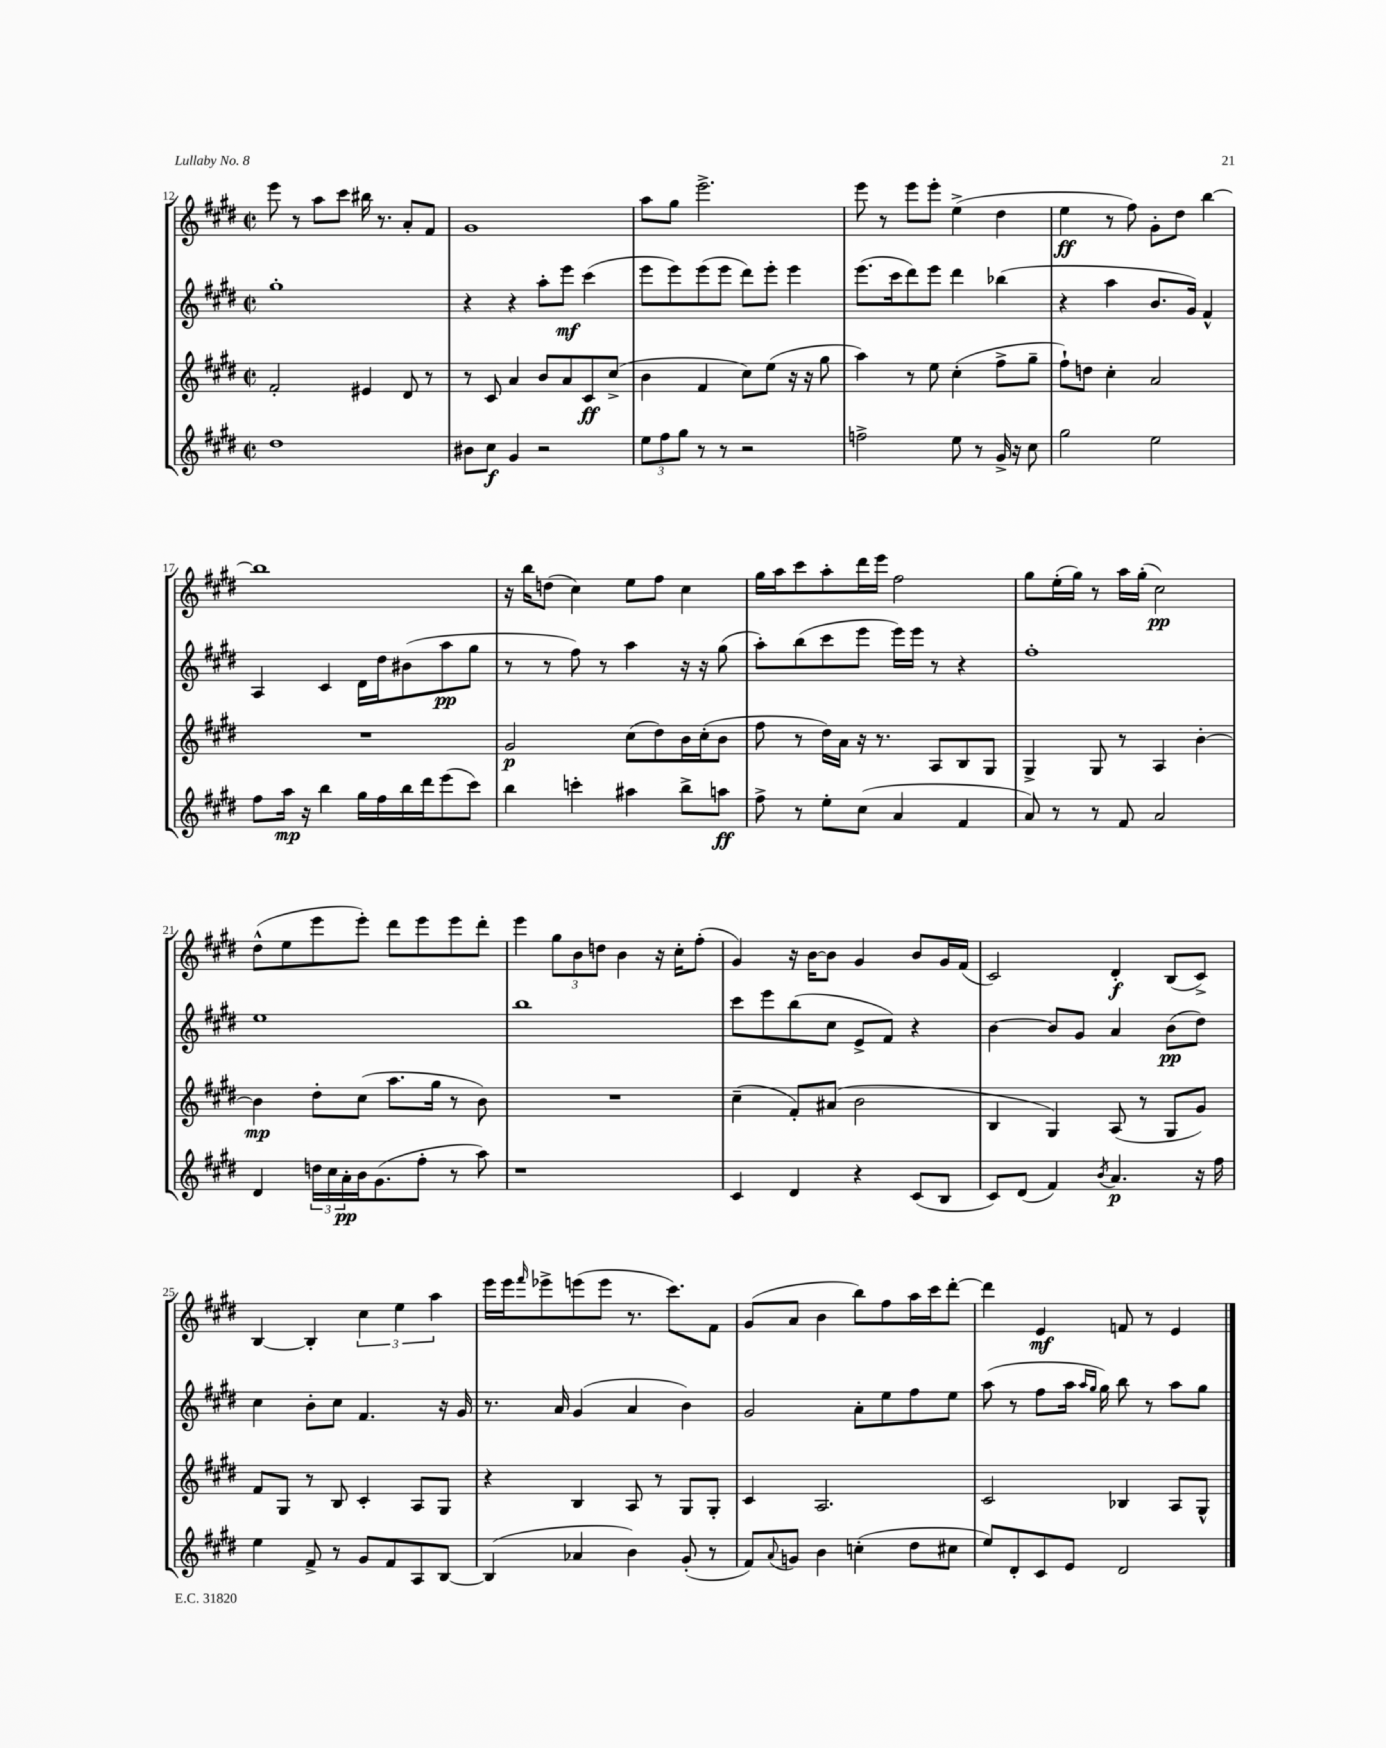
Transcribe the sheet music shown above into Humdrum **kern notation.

**kern	**dynam	**kern	**dynam	**kern	**dynam	**kern	**dynam
*part4	*part4	*part3	*part3	*part2	*part2	*part1	*part1
*staff4	*staff4	*staff3	*staff3	*staff2	*staff2	*staff1	*staff1
*clefG2	*	*clefG2	*	*clefG2	*	*clefG2	*
*k[f#c#g#d#]	*	*k[f#c#g#d#]	*	*k[f#c#g#d#]	*	*k[f#c#g#d#]	*
*M2/2	*	*M2/2	*	*M2/2	*	*M2/2	*
*met(c|)	*	*met(c|)	*	*met(c|)	*	*met(c|)	*
=12	=12	=12	=12	=12	=12	=12	=12
1dd#	.	2f#'/	.	1gg#'	.	8eee\	.
.	.	.	.	.	.	8r	.
.	.	.	.	.	.	8aa\L	.
.	.	.	.	.	.	8ccc#\J	.
.	.	4e#X/	.	.	.	16bb#X\	.
.	.	.	.	.	.	8.r	.
.	.	8d#/	.	.	.	8a'/L	.
.	.	8r	.	.	.	8f#/J	.
=13	=13	=13	=13	=13	=13	=13	=13
8b#X\L	.	8r	.	4r	.	1g#	.
8cc#\J	f	8c#/	.	.	.	.	.
4g#/	.	4a/	.	4r	.	.	.
2r	.	8b/L	.	8aa'\L	.	.	.
.	.	8a/	.	8eee\J	mf	.	.
.	.	8c#/	ff	(4ccc#\	.	.	.
.	.	(8cc#^/J	.	.	.	.	.
=14	=14	=14	=14	=14	=14	=14	=14
12ee\L	.	4b\	.	8eee\L	.	8aa\L	.
12ff#\	.	.	.	.	.	.	.
.	.	.	.	8eee\)	.	8gg#\J	.
12gg#\J	.	.	.	.	.	.	.
8r	.	4f#/	.	(8eee\	.	2.eee^\	.
8r	.	.	.	8eee\J	.	.	.
2r	.	8cc#\L)	.	8ddd#\L)	.	.	.
.	.	(8ee\J	.	8eee'\J	.	.	.
.	.	16r	.	4eee\	.	.	.
.	.	16r	.	.	.	.	.
.	.	8gg#\	.	.	.	.	.
=15	=15	=15	=15	=15	=15	=15	=15
2ffn^\	.	4aa\)	.	(8.eee\L	.	8eee\	.
.	.	.	.	.	.	8r	.
.	.	.	.	16ccc#\k	.	.	.
.	.	8r	.	8ddd#\)	.	8eee\L	.
.	.	8ee\	.	8eee\J	.	8eee'\J	.
8ee\	.	(4cc#'\	.	4ddd#\	.	(4ee^\	.
8r	.	.	.	.	.	.	.
16g#^/	.	8ff#^\L	.	(4bb-X\	.	4dd#\	.
16r	.	.	.	.	.	.	.
8cc#\	.	8gg#~\J	.	.	.	.	.
=16	=16	=16	=16	=16	=16	=16	=16
2gg#\	.	8ff#`\L)	.	4r	.	4ee\	ff
.	.	8ddn\J	.	.	.	.	.
.	.	4cc#'\	.	4aa\	.	8r	.
.	.	.	.	.	.	8ff#\)	.
2ee\	.	2a/	.	8.b/L	.	8g#'\L	.
.	.	.	.	.	.	8dd#\J	.
.	.	.	.	16g#/Jk)	.	.	.
.	.	.	.	4f#^^/	.	[4bb\	.
!!LO:LB:g=z
=17	=17	=17	=17	=17	=17	=17	=17
8ff#\L	.	1r	.	4A/	.	1bb]	.
16aa\Jk	mp	.	.	.	.	.	.
16r	.	.	.	.	.	.	.
4bb\	.	.	.	4c#/	.	.	.
16gg#\LL	.	.	.	16d#\LL	.	.	.
16ff#\	.	.	.	16dd#\J	.	.	.
16bb\	.	.	.	(8b#X\	.	.	.
16ddd#\J	.	.	.	.	.	.	.
(8eee\	.	.	.	8aa\	pp	.	.
8ccc#\J)	.	.	.	8gg#\J	.	.	.
=18	=18	=18	=18	=18	=18	=18	=18
4bb\	.	2g#/	p	8r	.	16r	.
.	.	.	.	.	.	16bb\KL	.
.	.	.	.	8r	.	(8ddn\J	.
4cccn'\	.	.	.	8ff#\)	.	4cc#\)	.
.	.	.	.	8r	.	.	.
4aa#X\	.	(8cc#\L	.	4aa\	.	8ee\L	.
.	.	8dd#\)	.	.	.	8ff#\J	.
8bb^\L	.	16b\L	.	16r	.	4cc#\	.
.	.	(16cc#'\J	.	16r	.	.	.
8aan\J	ff	8b\J	.	(8gg#\	.	.	.
=19	=19	=19	=19	=19	=19	=19	=19
8ff#^\	.	8ff#\	.	8aa'\L)	.	16gg#\LL	.
.	.	.	.	.	.	16aa\J	.
8r	.	8r	.	(8bb\	.	8ccc#\	.
8ee'\L	.	16dd#\LL)	.	8ccc#\	.	8aa'\	.
.	.	16a\JJ	.	.	.	.	.
(8cc#\J	.	16r	.	8eee\J	.	16ddd#\L	.
.	.	8.r	.	.	.	16eee\JJ	.
4a/	.	.	.	16eee\LL)	.	2ff#\	.
.	.	.	.	16eee\JJ	.	.	.
.	.	8A/L	.	8r	.	.	.
4f#/	.	8B/	.	4r	.	.	.
.	.	8G#/J	.	.	.	.	.
=20	=20	=20	=20	=20	=20	=20	=20
8a/)	.	4G#^/	.	1ff#'	.	8gg#\L	.
8r	.	.	.	.	.	(16ee'\L	.
.	.	.	.	.	.	16gg#\JJ)	.
8r	.	8G#/	.	.	.	8r	.
8f#/	.	8r	.	.	.	16aa\LL	.
.	.	.	.	.	.	(16gg#'\JJ	.
2a/	.	4A/	.	.	.	2cc#\)	pp
.	.	[4b'\	.	.	.	.	.
!!LO:LB:g=z
=21	=21	=21	=21	=21	=21	=21	=21
4d#/	.	4b\]	mp	1ee	.	(8dd#^^\L	.
.	.	.	.	.	.	8ee\	.
24ddn\LL	.	8dd#'\L	.	.	.	8eee\	.
24cc#\	.	.	.	.	.	.	.
24a'\	pp	.	.	.	.	.	.
16b\J	.	(8cc#\J	.	.	.	8eee'\J)	.
(8.g#\	.	.	.	.	.	.	.
.	.	8.aa\L	.	.	.	8ddd#\L	.
8ff#'\J	.	.	.	.	.	8eee\	.
.	.	16gg#\Jk	.	.	.	.	.
8r	.	8r	.	.	.	8eee\	.
8aa\)	.	8b\)	.	.	.	8ddd#'\J	.
=22	=22	=22	=22	=22	=22	=22	=22
1r	.	1r	.	1bb	.	4eee\	.
.	.	.	.	.	.	12gg#\L	.
.	.	.	.	.	.	12b\	.
.	.	.	.	.	.	12ddn\J	.
.	.	.	.	.	.	4b\	.
.	.	.	.	.	.	16r	.
.	.	.	.	.	.	16cc#'\KL	.
.	.	.	.	.	.	(8ff#'\J	.
=23	=23	=23	=23	=23	=23	=23	=23
4c#/	.	(4cc#~\	.	8ccc#\L	.	4g#/)	.
.	.	.	.	8eee\	.	.	.
4d#/	.	8f#'/L)	.	(8bb\	.	16r	.
.	.	.	.	.	.	[16b\KL	.
.	.	(8a#X/J	.	8cc#\J	.	8b\J]	.
4r	.	2b\	.	8e^/L	.	4g#/	.
.	.	.	.	8f#/J)	.	.	.
(8c#/L	.	.	.	4r	.	8b/L	.
8B/J	.	.	.	.	.	16g#/L	.
.	.	.	.	.	.	(16f#/JJ	.
=24	=24	=24	=24	=24	=24	=24	=24
8c#/L)	.	4B/	.	[4b\	.	2c#/)	.
(8d#/J	.	.	.	.	.	.	.
4f#/)	.	4G#/)	.	8b/L]	.	.	.
.	.	.	.	8g#/J	.	.	.
8qb/	.	.	.	.	.	.	.
4.a/	p	(8A/	.	4a/	.	4d#'/	f
.	.	8r	.	.	.	.	.
.	.	8G#/L	.	(8b\L	pp	(8B/L	.
16r	.	8g#/J)	.	8dd#\J)	.	8c#^/J)	.
16ff#\	.	.	.	.	.	.	.
!!LO:LB:g=z
=25	=25	=25	=25	=25	=25	=25	=25
4ee\	.	8f#/L	.	4cc#\	.	[4B/	.
.	.	8G#/J	.	.	.	.	.
8f#^/	.	8r	.	8b'\L	.	4B'/]	.
8r	.	8B/	.	8cc#\J	.	.	.
8g#/L	.	4c#'/	.	4.f#/	.	6cc#\	.
8f#/	.	.	.	.	.	.	.
.	.	.	.	.	.	6ee\	.
8A/	.	8A/L	.	.	.	.	.
.	.	.	.	.	.	6aa\	.
[8B/J	.	8G#/J	.	16r	.	.	.
.	.	.	.	16g#/	.	.	.
=26	=26	=26	=26	=26	=26	=26	=26
(4B/]	.	4r	.	8.r	.	16eee\LL	.
.	.	.	.	.	.	16eee\J	.
.	.	.	.	.	.	16qqfff#/	.
.	.	.	.	.	.	8eee-X^\	.
.	.	.	.	16a/	.	.	.
4a-X/	.	4B/	.	(4g#/	.	(8eeen\	.
.	.	.	.	.	.	8eee\J	.
4b\)	.	8A/	.	4a/	.	8.r	.
.	.	8r	.	.	.	.	.
.	.	.	.	.	.	8.ccc#\L)	.
(8g#'/	.	8G#/L	.	4b\)	.	.	.
8r	.	8G#'/J	.	.	.	8f#\J	.
=27	=27	=27	=27	=27	=27	=27	=27
8f#/L)	.	4c#/	.	2g#/	.	(8g#/L	.
8qqa/	.	.	.	.	.	.	.
8gn/J	.	.	.	.	.	8a/J	.
4b\	.	2.A/	.	.	.	4b\	.
(4ccn'\	.	.	.	8a'\L	.	8bb\L)	.
.	.	.	.	8ee\	.	8ff#\	.
8dd#\L	.	.	.	8ff#\	.	16aa\L	.
.	.	.	.	.	.	16ccc#\J	.
8cc#X\J	.	.	.	8ee\J	.	[8ddd#'\J	.
=28	=28	=28	=28	=28	=28	=28	=28
8ee/L)	.	2c#/	.	(8aa\	.	4ddd#\]	.
8d#'/	.	.	.	8r	.	.	.
8c#/	.	.	.	8ff#\L	.	4e/	mf
8e/J	.	.	.	16aa\Jk	.	.	.
.	.	.	.	16qqaa/LL	.	.	.
.	.	.	.	16qqgg#/JJ	.	.	.
.	.	.	.	16gg#\)	.	.	.
2d#/	.	4B-X/	.	8bb\	.	8fn/	.
.	.	.	.	8r	.	8r	.
.	.	8A/L	.	8aa\L	.	4e/	.
.	.	8G#^^/J	.	8gg#\J	.	.	.
==	==	==	==	==	==	==	==
*-	*-	*-	*-	*-	*-	*-	*-
